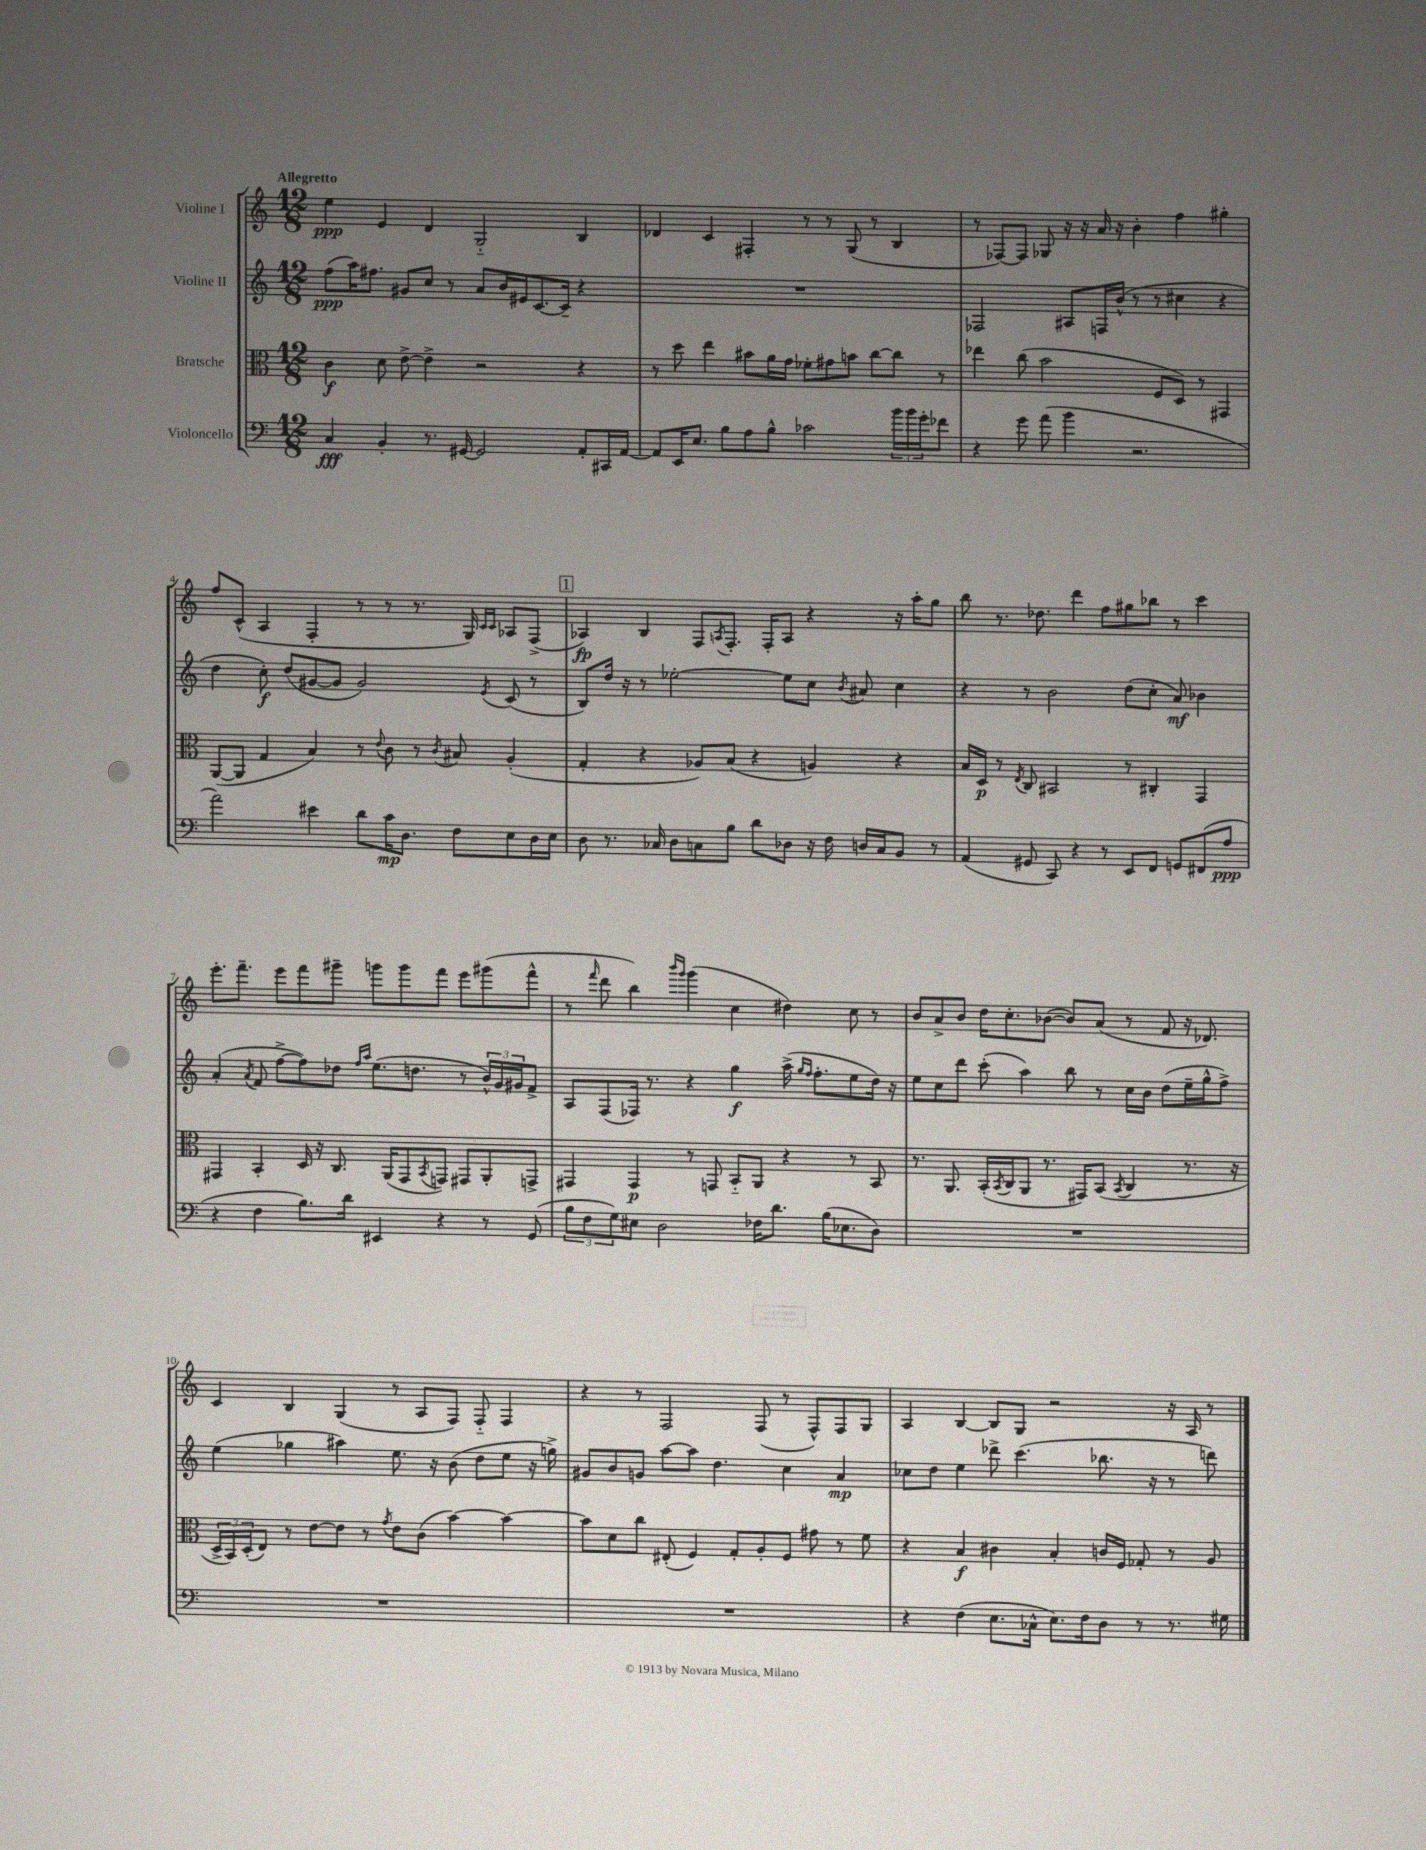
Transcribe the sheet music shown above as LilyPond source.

<<
\new StaffGroup <<
\new Staff = "s0" \with { instrumentName = "Violine I" } {
    \clef treble \key c \major \numericTimeSignature \time 12/8 \tempo "Allegretto"
    e''4\ppp e'4 d'4 g2-_ b4 |
    des'4 c'4 fis4-. r8 r8 g8( r8 b4 |
    r8 fes8~) fes8 ges8 r16 r16 a'16 r16 b'4-. f''4 gis''4-. |
    f''8 c'8-^( a4 f4-. r8 r8 r8. g16) \grace { c'16 c'16 } aes8 f8->( |
    \mark \markup { \box "1" } aes4\fp) b4 f8 \acciaccatura { a8 } f8.-. f16-. a8 r4 r16 a''16-. g''8 |
    b''8 r8. des''8. d'''4 f''8 gis''8 bes''8 r8 c'''4 |
    e'''8.-. f'''8.-- e'''8 f'''8 gis'''8-- g'''8 g'''8 f'''8 e'''8 gis'''8( f'''8-^ |
    r8 \grace { f'''16 } d'''8 b''4) \grace { b'''16 g'''16 } g'''4( c''4 dis''4) c''8 r8 |
    b'8 a'8-> b'8 d''16 c''8.-. bes'8~( bes'8) a'8( r8 f'8 r16 des'8.) |
    c'4 b4 g4( r8 a8 f8) f8-_ f4 |
    r4 r8 f2 f8( r8 f8-^) f8 g8 |
    a4 b4~ b8 g8 r2 r16 a16 r8 \bar "|." |
}
\new Staff = "s1" \with { instrumentName = "Violine II" } {
    \clef treble \key c \major \numericTimeSignature \time 12/8
    f''8\ppp( a''16) fis''8. gis'8 c''8 r8 a'8 b'16 eis'16 c'8.~ c'16-- r4 |
    R1. |
    fes2 ais8 f16 b'16-^( r8 r8 cis''4 r4 |
    d''4 c''8-.\f) d''8( gis'8~ gis'8 gis'2) \acciaccatura { e'8 } c'8( r8 |
    \mark \markup { \box "1" } b8) d''16 r16 r8 ees''2~-. ees''8 c''8 \acciaccatura { b'8 } ais'8 c''4 |
    r4 r8 b'2 d''8( c''8-. a'8\mf) bes'4 |
    a'4-.( \acciaccatura { a'8 } f'8 f''8~-> f''8) des''8 \grace { f''16 a''16 } e''8.( d''8. r8 \tuplet 3/2 { b'16-^) g'16 gis'16 } f'8-> |
    a8 f8( fes16) r8. r4 g''4\f a''16->( \grace { g''16 f''16 } f''8.-. e''8 d''16) r16 |
    e''8 c''8 d'''8 c'''8-.( a''4) b''8 r8 c''16 b'16 d''8( e''16-- g''16-^ f''8->) |
    e''4( ges''4 ais''4) e''8. r16 b'8( d''8 e''8 r16 g''16->) |
    gis'8 b'8 g'8 a''8~ a''8 d''4. c''4 a'4\mp |
    ces''8 d''8 e''4 des'''8-> c'''4.( bes''8. r16 r8 d'''8) \bar "|." |
}
\new Staff = "s2" \with { instrumentName = "Bratsche" } {
    \clef alto \key c \major \numericTimeSignature \time 12/8
    c'4\f d'8 e'8~-> e'4-> r2 r4 |
    r8 d''8 e''4 bis'8 a'16 g'16 fes'8-. gis'8 b'8 c''8~ c''8 r8 |
    ees''4 c''8( b'2 f8 d8) r8 gis,4 |
    a,8~( a,8 g4 b4) r8 \appoggiatura { e'8 } c'8 r8 \acciaccatura { c'8 } bis8 a4-.( |
    \mark \markup { \box "1" } g4-. r4 aes8) b8( r4 a4) r4 |
    b16 d16\p r8 \acciaccatura { e8 } c8 bis,2 r8 cis4-. g,4 |
    gis,4 b,4-. d16 r16 c8. a,16( gis,8 \acciaccatura { b,8 } g,8) gis,8 a,8-. g,8-> |
    gis,4 gis,4\p r8 g,8 b,8-_ a,8 r4 r8 b,8 |
    r8. a,8. b,16-.( \acciaccatura { b,8 } c16 a,8 r8. gis,16) b,8( \acciaccatura { b,8 } c4 r8. r16 |
    \tuplet 3/2 { d16-> b,16) d16-.( } e8) r8 e'8~ e'8 r8 \acciaccatura { g'8 } e'8 c'8( b'4~) b'4~ |
    b'8 d'8 c''8 eis8-.( f4) g8-. a8-. f8 gis'8 r8 f'8 |
    r4 b4\f cis'4 b4-. c'16 f16 ges8-. r8 a8 \bar "|." |
}
\new Staff = "s3" \with { instrumentName = "Violoncello" } {
    \clef bass \key c \major \numericTimeSignature \time 12/8
    c4\fff b,4-. r8. gis,16~ gis,2 a,8-. cis,16 a,16~ |
    a,8 e,16 e8. b8 a8 b8-^ ces'2 \tuplet 3/2 { b'16 b'16 g'16-. } fes'8 |
    r4 g'8 a'8( b'4 r2. |
    a'2) eis'4 d'8 c'16\mp d8. f8 e8 d16 e16 |
    \mark \markup { \box "1" } d8 r8. ces16 d8 c8 b8 d'8 des8 r16 f16 d16 c16 b,8 r8 |
    a,4( gis,8 c,8) r4 r8 e,8 f,8 g,8 fis,8( a8\ppp |
    r4 f4 b8.) d'16 eis,4 r4 r8 g,8( |
    \tuplet 3/2 { b8 f8 g8) } eis8 d2 fes16 d'8. b16( ees8. d8) |
    R1. |
    R1. |
    R1. |
    r4 f4( e8. ces16-^ e8.) f16 d8 r8 r8. gis16 \bar "|." |
}
>>
>>
